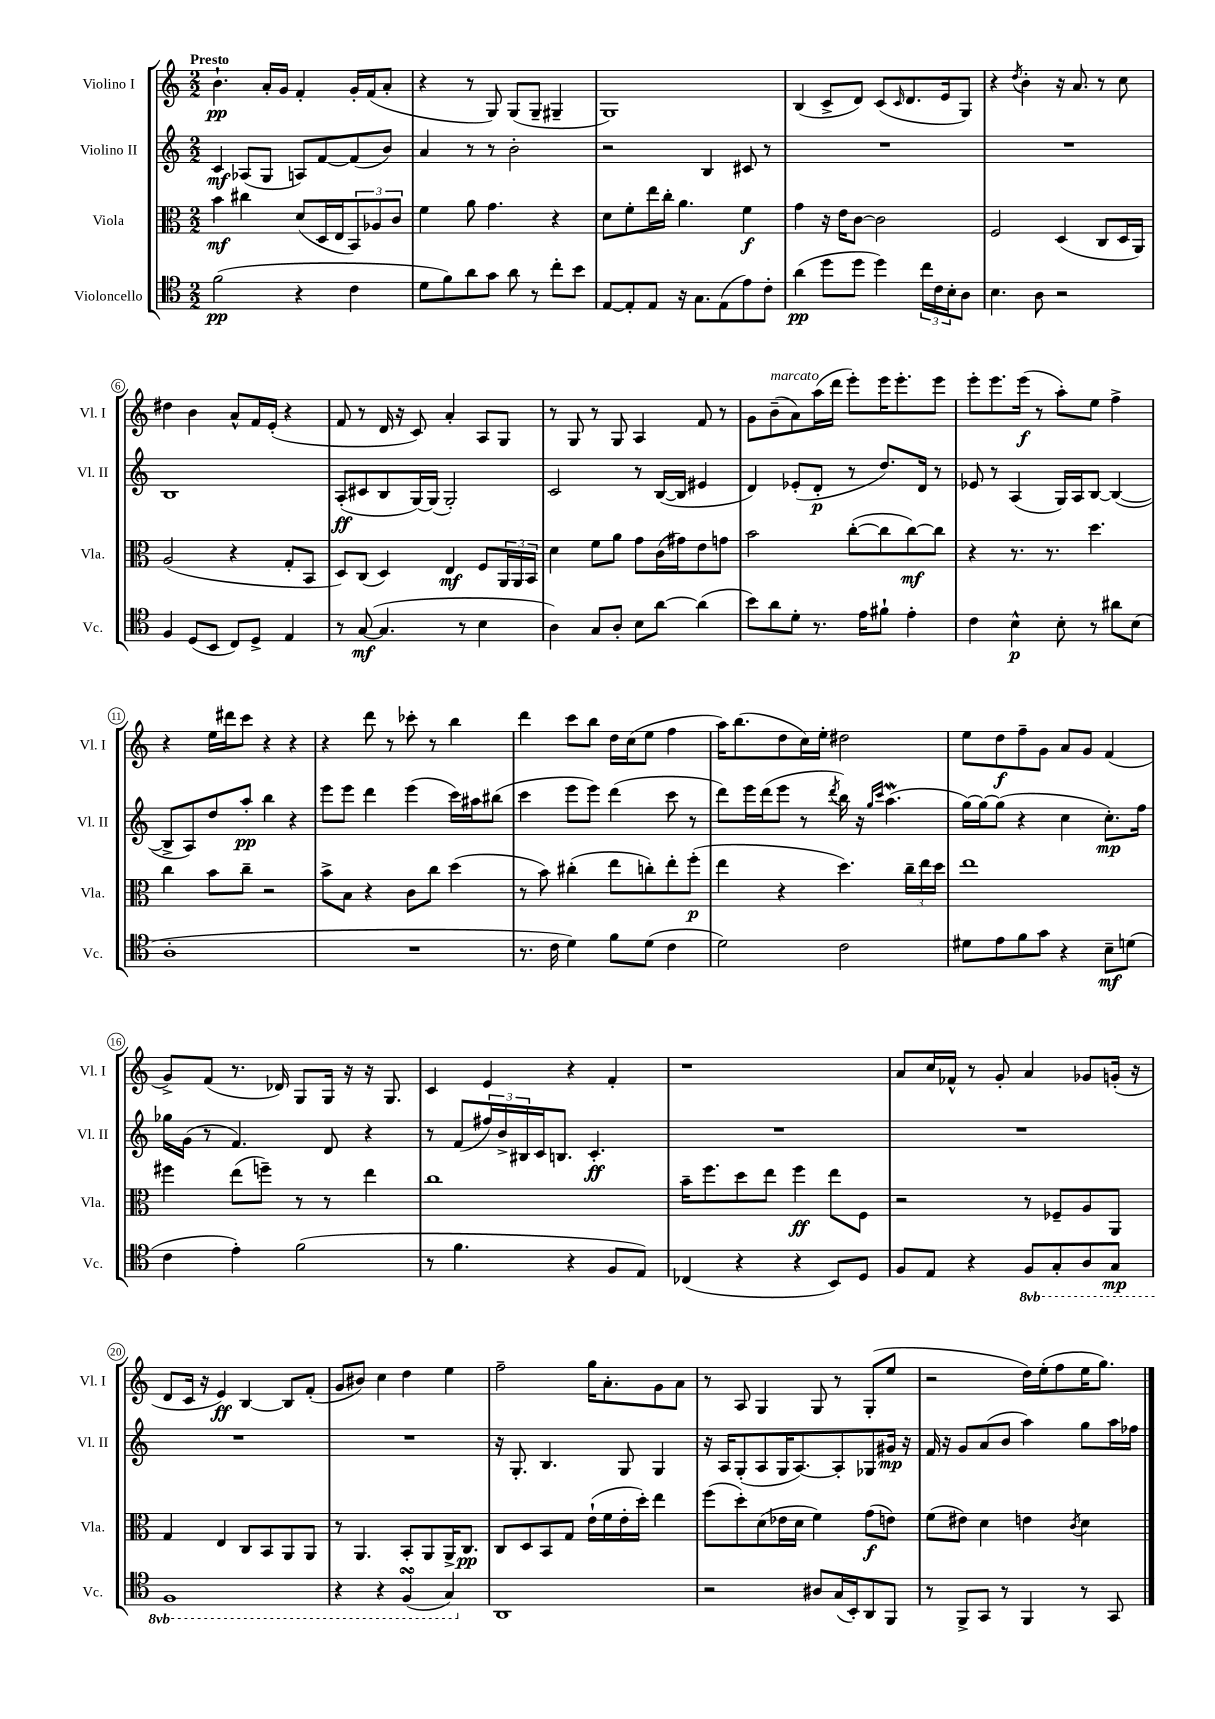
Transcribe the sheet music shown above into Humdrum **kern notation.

**kern	**kern	**kern	**kern
*staff4	*staff3	*staff2	*staff1
*clefC4	*clefC3	*clefG2	*clefG2
*k[]	*k[]	*k[]	*k[]
*M2/2	*M2/2	*M2/2	*M2/2
(2f	4b	4c	4.b`
.	4cc#	(8A-	.
.	.	8G	16a'
.	.	.	16g
4r	(8d	8A)	4f'
.	16D	[8f	.
.	16E	.	.
4c	12BB)	(8f]	16g'
.	.	.	(16f
.	12A-	.	.
.	.	8b)	8a'
.	12c	.	.
=	=	=	=
8d	4f	4a	4r
8f)	.	.	.
8a	8a	8r	8r
8g	4.g	8r	8G)
8a	.	2b'	(8G
8r	.	.	8G~
8cc'	4r	.	4G#~
8b	.	.	.
=	=	=	=
[8E	8d	2r	1G)
8E']	8f'	.	.
8E	16ee	.	.
.	16cc'	.	.
16r	4.a	.	.
8.G	.	.	.
.	.	4B	.
(8E	.	.	.
8e)	4f	8c#	.
8c'	.	8r	.
=	=	=	=
(4a	4g	1r	(4B
8dd	16r	.	8c^
.	16e	.	.
8dd	[8c	.	8d)
4dd)	2c]	.	(8c
.	.	.	16qqc
.	.	.	8.d
24cc	.	.	.
24c	.	.	.
.	.	.	16e
24B'	.	.	.
8A	.	.	8G)
=	=	=	=
4.B	2F	1r	4r
.	.	.	8qdd
.	.	.	4b'
8A	.	.	.
2r	(4D	.	16r
.	.	.	8.a
.	8C	.	8r
.	16D	.	8cc
.	16AA)	.	.
=	=	=	=
4F	(2A	1B	4dd#
(8D	.	.	4b
8BB	.	.	.
8C)	4r	.	8a^^
8D^	.	.	16f
.	.	.	(16e'
4E	8G'	.	4r
.	8BB	.	.
=	=	=	=
8r	8D)	(8A'	8f
([8G	(8C	8c#	8r
4.G]	4D)	8B	16d
.	.	.	16r
.	.	[16G)	8c)
.	.	(16G]	.
.	4E	2G')	4a'
8r	.	.	.
4B	8F	.	8A
.	24AA	.	8G
.	24AA	.	.
.	24BB	.	.
=	=	=	=
4A)	4d	2c	8r
.	.	.	8G
8G	8f	.	8r
8A'	8a	.	8G
8B	8g	8r	4A
[8a	(16c	([16B	.
.	16g#)	16B]	.
(4a]	8e	4e#	8f
.	8g	.	8r
=	=	=	=
8b)	2b	4d)	8g
8a	.	.	(8b~
8d'	.	(8e-'	8a)
8.r	.	8d'	(16aa
.	.	.	16ddd
.	([8cc'	8r	8eee')
16e	.	.	.
8f#`	8cc]	8.dd)	16eee
.	.	.	8.eee'
4e'	[8cc)	.	.
.	.	16d	.
.	8cc]	8r	8eee
=	=	=	=
4c	4r	8e-	8eee'
.	.	8r	8.eee
4B^^	8.r	(4A	.
.	.	.	(16eee
.	.	.	8r
.	8.r	.	.
8B'	.	16G)	8aa')
.	.	16A	.
8r	4.dd	[8B	8ee
8a#	.	(4B_	4ff^
(8B	.	.	.
=	=	=	=
1A'	4cc	8B^]	4r
.	.	8A)	.
.	8b	8dd	16ee
.	.	.	16ddd#
.	8cc~	8aa'	8ccc
.	2r	4bb	4r
.	.	4r	4r
=	=	=	=
1r	8b^	8eee	4r
.	8B	8eee	.
.	4r	4ddd	8ddd
.	.	.	8r
.	8c	(4eee	8ccc-'
.	8cc	.	8r
.	(4dd	16ccc)	4bb
.	.	16aa#	.
.	.	(8bb#	.
=	=	=	=
8.r	8r	4ccc	4ddd
.	8b)	.	.
16c	.	.	.
4d)	(4cc#'	8eee	8ccc
.	.	8eee)	8bb
8f	8ee	(4ddd	16dd
.	.	.	(16cc
(8d	8cc')	.	8ee
4c	8ee'	8ccc	4ff
.	(8ff'	8r	.
=	=	=	=
2d)	4ee	8ddd)	16aa)
.	.	.	(8.bb
.	.	16eee	.
.	.	(16ddd	.
.	4r	8eee	8dd
.	.	8r	16cc)
.	.	.	16ee'
.	.	8qddd	.
2c	4.dd)	16bb)	2dd#
.	.	16r	.
.	.	16qqgg	.
.	.	16qqccc	.
.	.	(4.aa	.
.	24cc~	.	.
.	24ee	.	.
.	24dd	.	.
=	=	=	=
8d#	1ee	[16gg)	8ee
.	.	16gg_	.
8e	.	(8gg]	8dd
8f	.	4r	8ff~
8g	.	.	8g
4r	.	4cc	8a
.	.	.	8g
8B~	.	8.cc')	(4f
(8d	.	.	.
.	.	16ff	.
=	=	=	=
4c	4ff#	16gg-	8g^)
.	.	(16g	.
.	.	8r	(8f
4e')	(8ee	4.f)	8.r
.	8ff~)	.	.
.	.	.	16d-)
(2f	8r	.	8G
.	8r	8d	16G
.	.	.	16r
.	4ee	4r	16r
.	.	.	8.G
=	=	=	=
8r	1cc	8r	4c
4.f	.	(8f	.
.	.	24ff#)	4e
.	.	24b^	.
.	.	24B#	.
.	.	16c	.
.	.	8.B	.
4r	.	.	4r
.	.	4.c'	.
8F	.	.	4f'
8E)	.	.	.
=	=	=	=
(4C-	16b~	1r	1r
.	8.ff	.	.
4r	8dd	.	.
.	8ee	.	.
4r	4ff	.	.
8BB)	8ee	.	.
8D	8F	.	.
=	=	=	=
8F	2r	1r	8a
8E	.	.	16cc
.	.	.	16f-^^
4r	.	.	8r
.	.	.	8g'
8FF	8r	.	4a
8GG'	8F-~	.	.
8AA	8A	.	8g-
8GG	8AA	.	(16g'
.	.	.	16r
=	=	=	=
1FF	4G	1r	8d
.	.	.	16c
.	.	.	16r
.	4E	.	4e)
.	8C	.	[4B
.	8BB	.	.
.	8AA	.	8B]
.	8AA	.	(8f'
=	=	=	=
4r	8r	1r	8g
.	4.AA	.	8b#)
4r	.	.	4cc
(4FF	8BB'	.	4dd
.	8AA	.	.
4GG)	16AA^	.	4ee
.	8.C	.	.
=	=	=	=
1AA	8C	16r	2ff~
.	.	8.G'	.
.	8D	.	.
.	8BB	4.B	.
.	8G	.	.
.	(16e`	.	16gg
.	16f	.	8.a'
.	16e'	8G	.
.	16dd')	.	.
.	4ee	4G	8g
.	.	.	8a
=	=	=	=
2r	(8ff	16r	8r
.	.	16A	.
.	8dd')	(8G'	8A
.	(8d	8A	4G
.	16e-	16G	.
.	16d	[8.A)	.
8A#	4f)	.	8G
(16G	.	8A']	8r
16BB')	.	.	.
8AA	(8g	8G-	(8G'
8FF	8e)	16g#	8ee
.	.	16r	.
=	=	=	=
8r	(8f	16f	2r
.	.	16r	.
8FF^	8e#)	8g	.
8GG	4d	(8a	.
8r	.	8b	.
4FF	4e	4aa)	16dd)
.	.	.	(16ee'
.	.	.	8ff
.	8qc	.	.
8r	4d	8gg	16ee
.	.	.	8.gg)
8GG	.	16aa	.
.	.	16ff-	.
==	==	==	==
*-	*-	*-	*-
